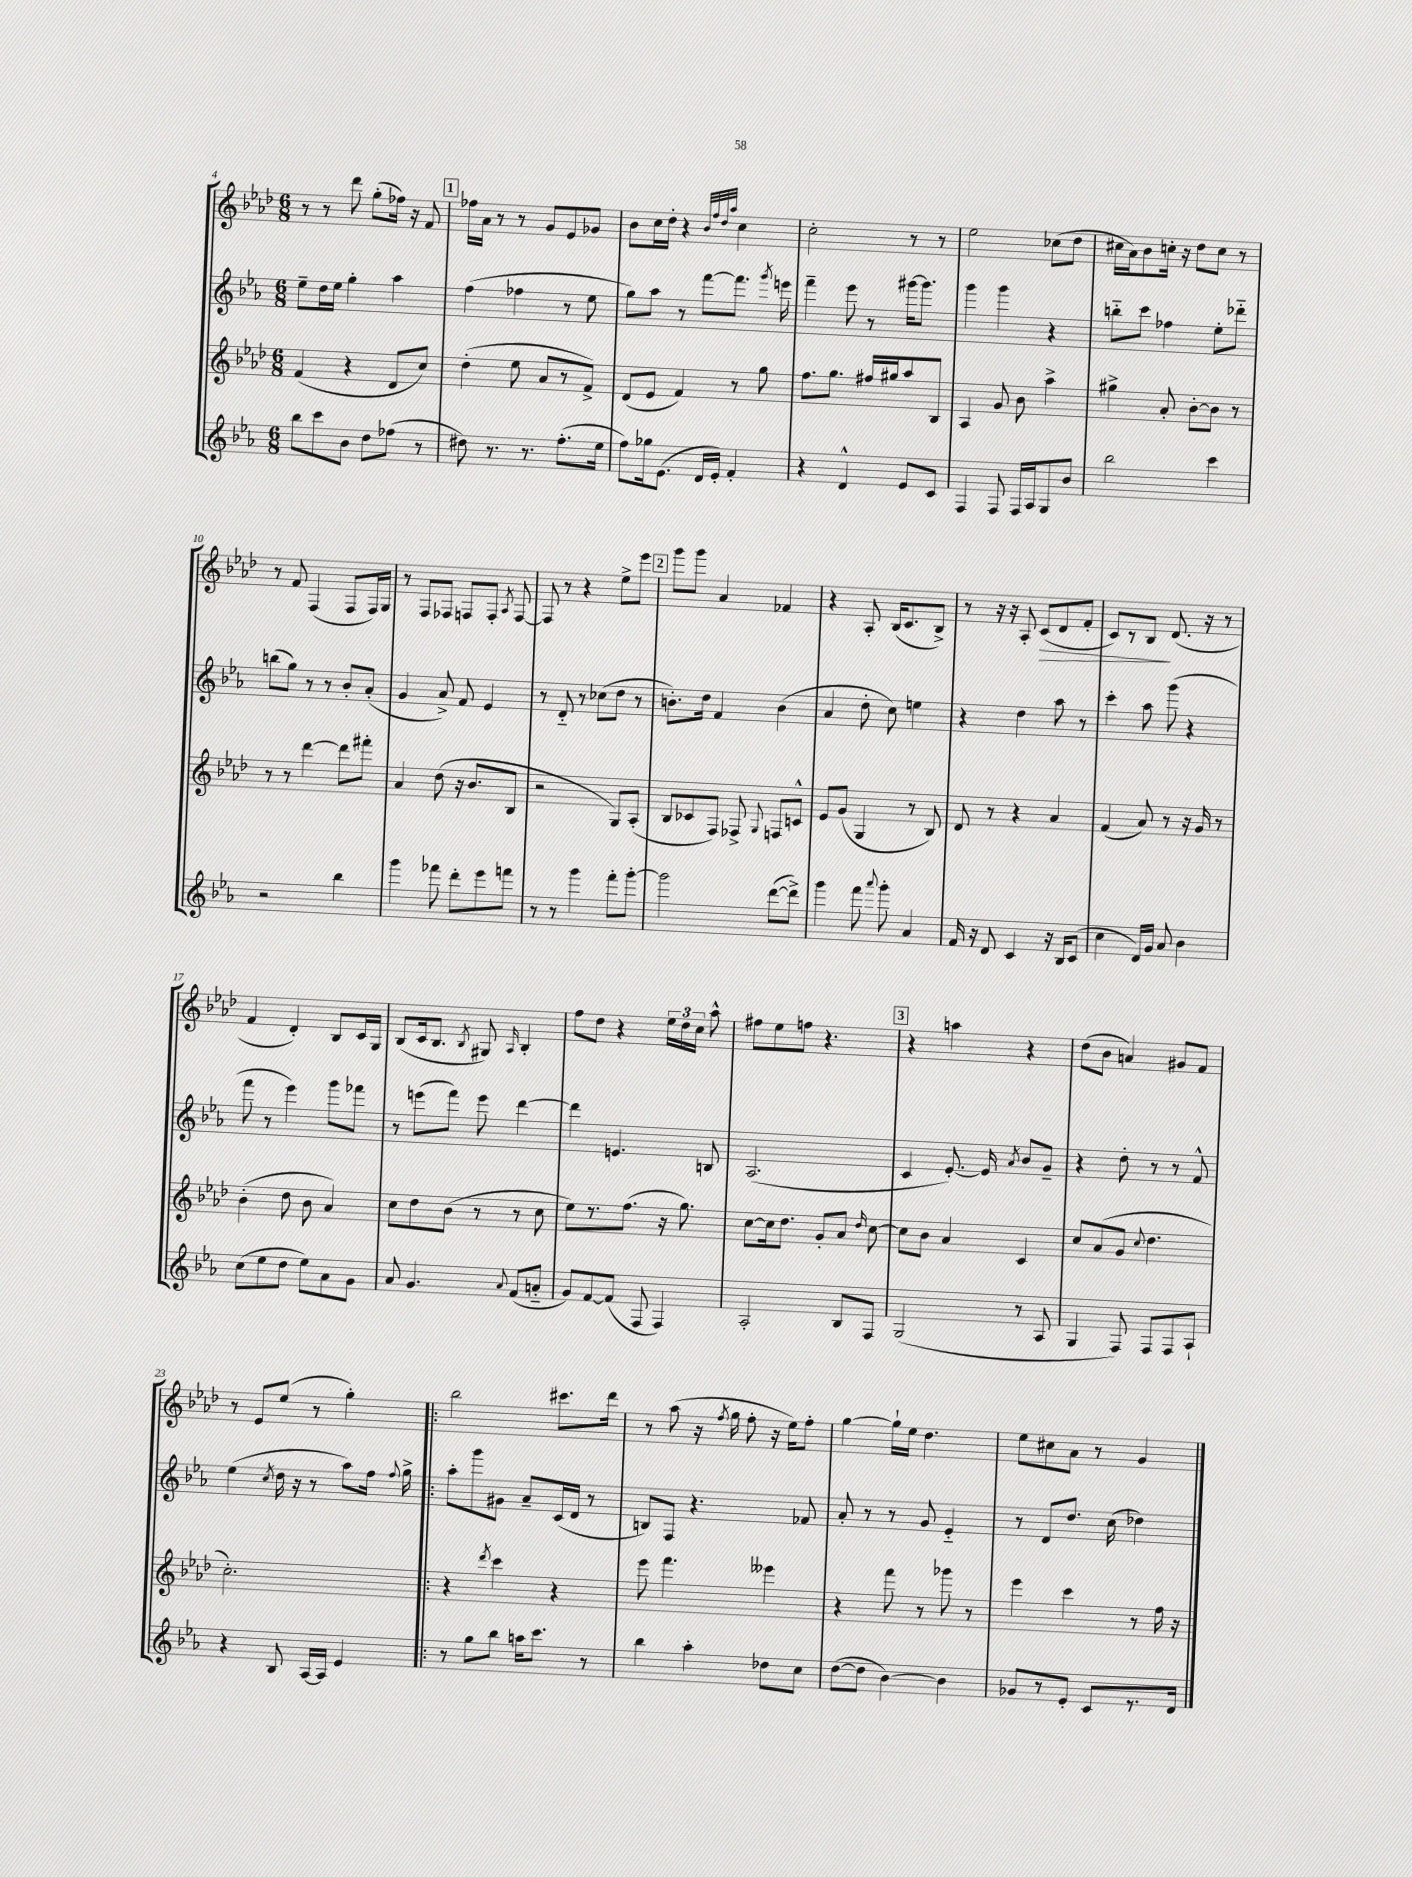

**kern	**kern	**kern	**kern
*staff4	*staff3	*staff2	*staff1
*clefG2	*clefG2	*clefG2	*clefG2
*k[b-e-a-]	*k[b-e-a-d-]	*k[b-e-a-]	*k[b-e-a-d-]
*M6/8	*M6/8	*M6/8	*M6/8
8bb-	(4f	8ee-~	8r
8ccc	.	16dd	8r
.	.	16ee-	.
8b-	4r	4gg'	8ddd-
8dd	.	.	(8gg'
(8ff-	8d-	4aa-	16ff-)
.	.	.	16r
8r	8cc)	.	8f
=	=	=	=
8dd#)	(4dd-'	(4ff	16ff-
.	.	.	16a-
8.r	.	.	8r
.	8ee-	4ff-	8r
8.r	.	.	.
.	8a-	.	8g
(8.ff'	8r	8r	8e-
.	8f^)	8ee-	8g-
16ee-	.	.	.
=	=	=	=
8ff)	(8d-	8gg)	8b-
16gg-	8e-	8aa-	16cc
(8.e-	.	.	16dd-'
.	4f)	8r	4r
16d	.	[8fff	.
16e-')	.	.	.
.	.	.	32qqb-
.	.	.	32qqff
.	.	.	32qqdd-
.	.	.	32qqaa-
4f'	8r	8.fff]	4cc
.	8gg	.	.
.	.	8qggg	.
.	.	16eee	.
=	=	=	=
4r	8.ff	4fff~	2cc'
.	8.gg	.	.
4d^^	.	8eee-	.
.	16ff#	8r	.
.	16gg#	.	.
8e-	8aa-	[16ggg#	8r
.	.	8.ggg#]	.
8c	8B-	.	8r
=	=	=	=
4F	4A-	4ggg	2ee-
8F	8g	4ggg	.
16F	8b-	.	.
16A-	.	.	.
8G	4aa-^	4r	(8cc-
8b-	.	.	8dd-
=	=	=	=
2bb-	4gg#^	8bb'~	16cc#
.	.	.	16a-)
.	.	8ccc	8b-
.	8a-'	4ff-	16cc'
.	.	.	16r
.	[8b-'	.	8dd-
4ccc	8b-]	8ee-'	8cc
.	8r	8ddd-'~	8r
=	=	=	=
2r	8r	(8bb	8r
.	8r	8gg)	8f
.	[4ddd-	8r	(4F
.	.	8r	.
4bb-	8ddd-]	8b-'	8F
.	8fff#'	(8a-'	16F)
.	.	.	16G
=	=	=	=
4ggg	4a-	4g	8r
.	.	.	8F
8fff-	(8dd-	8a-^)	8F-
8ddd'	16r	8f	8F
.	8.b-	.	.
8eee-	.	4e-	8F'
.	.	.	8qA-
8fff	8B-	.	[8F
=	=	=	=
8r	2r	8r	8F]
8r	.	8d'~	8r
4ggg	.	8r	4r
.	.	(8cc-	.
8fff'	8G)	8dd	8ee-^
[8ggg'	(8A-'	8r	8eee-
=	=	=	=
2ggg]	8B-	8.b')	8ggg
.	8c-	.	8ggg
.	.	16dd	.
.	8F)	4f	4a-
.	8F-^	.	.
.	8qqG	.	.
([8ddd	8F	(4b	4f-
8ddd^])	8c^^	.	.
=	=	=	=
4ggg	8e-	4a-	4r
.	(8g	.	.
8fff	4G	8dd'	8A-'
8qqaaa-	.	.	.
8ggg'	.	8cc)	(16B-
.	.	.	8.c
4a-	8r	4ee	.
.	8B-)	.	8B-^)
=	=	=	=
16f	8d-	4r	8r
16r	.	.	.
8d	8r	.	16r
.	.	.	16r
4c	4r	4dd	8A-'
.	.	.	(8c
16r	4a-	8aa-	8d-
16B-	.	.	.
(8c	.	8r	8f'
=	=	=	=
4cc	(4f	4ccc'	8c)
.	.	.	8r
16d)	8a-)	8aa-	8B-
16g	.	.	.
8a-	8r	(8ggg	(8.d-
4b-	16r	4r	.
.	16g	.	16r
.	8r	.	8r
=	=	=	=
(8cc	(4b-'	8fff	4f
8ee-	.	8r	.
8dd	8dd-	4eee-)	4d-')
8ee-)	8b-	.	.
8a-	4a-)	8ggg	8B-
8g	.	8fff-	16c
.	.	.	16G
=	=	=	=
8a-	8cc	8r	(8B-
4.g	8dd-	(8eee	16c
.	.	.	8.B-
.	(8b-	8fff)	.
.	.	.	8qB-
.	8r	8eee	8G#)
8qqa-	.	.	16qqA-
(8f	8r	[4ddd	4B-'
8a'~	8cc	.	.
=	=	=	=
8g)	8ee-)	4ddd]	8ff
[8f	8.r	.	8dd-
(8f]	.	4.e	4r
.	(8.ff	.	.
8F	.	.	.
4F)	16r	.	24ee-
.	.	.	24dd-
.	8.gg)	.	.
.	.	.	24cc
.	.	8B	8aa-^^
=	=	=	=
2A-'	[8cc	(2.A-	8ff#
.	16cc]	.	8ee-
.	8.dd-	.	.
.	.	.	8ff
.	8g'	.	4.r
8B-	8a-	.	.
.	16qqdd-	.	.
8F	[8cc	.	.
=	=	=	=
(2G	8cc]	4c	4r
.	8b-	.	.
.	4a-	[8.e-')	4aa
.	.	16e-]	.
.	.	8qa-	.
8r	4c	8b-	4r
8A-	.	8g~	.
=	=	=	=
4G	8cc	4r	(8dd-
.	(8a-	.	8b-
8F)	8g	8dd'	4a)
.	8qqcc	.	.
8F	4.dd-	8r	.
8F	.	8r	8g#
8A-`	.	8f^^	8f
=	=	=	=
4r	2.cc')	(4ee-	8r
.	.	.	8e-
.	.	8qcc	.
8B-	.	16dd	(8ee-
.	.	16r	.
[16A-	.	8r	8r
16A-]	.	.	.
4e-	.	8aa-)	4gg')
.	.	16ff	.
.	.	8qqff	.
.	.	16gg^	.
=!|:	=!|:	=!|:	=!|:
8r	4r	8aa-'	2bb-
8gg	.	8ggg	.
.	8qddd-	.	.
8bb-	4ccc	8g#	.
16aa	.	8a-~	.
8.ccc	.	.	.
.	4r	(16c	8.ccc#
.	.	16d	.
8r	.	8r	.
.	.	.	16ddd-
=	=	=	=
4bb-	8eee-	8B)	8r
.	4.fff	8F	(8aa-
4aa-'	.	4.r	16r
.	.	.	8qff
.	.	.	16gg
.	.	.	8ff'
8dd-	4eee--	.	16r
.	.	.	16ee-)
8cc	.	8f-	8ff'
=	=	=	=
([8dd	4r	8a-'	[4gg
8dd]	.	8r	.
[4b-)	8fff	8r	16gg`]
.	.	.	16ee-
.	8r	8g	4.dd-
4b-]	8ggg-	4e-'~	.
.	8r	.	.
=	=	=	=
8g-	4eee-	8r	8ee-
8r	.	8d	8cc#
8e-'	4ccc	8.dd	8a-
8c	.	.	8r
.	.	(16cc	.
8.r	8r	4dd-)	4g
.	16ff	.	.
16d	16r	.	.
==	==	==	==
*-	*-	*-	*-
